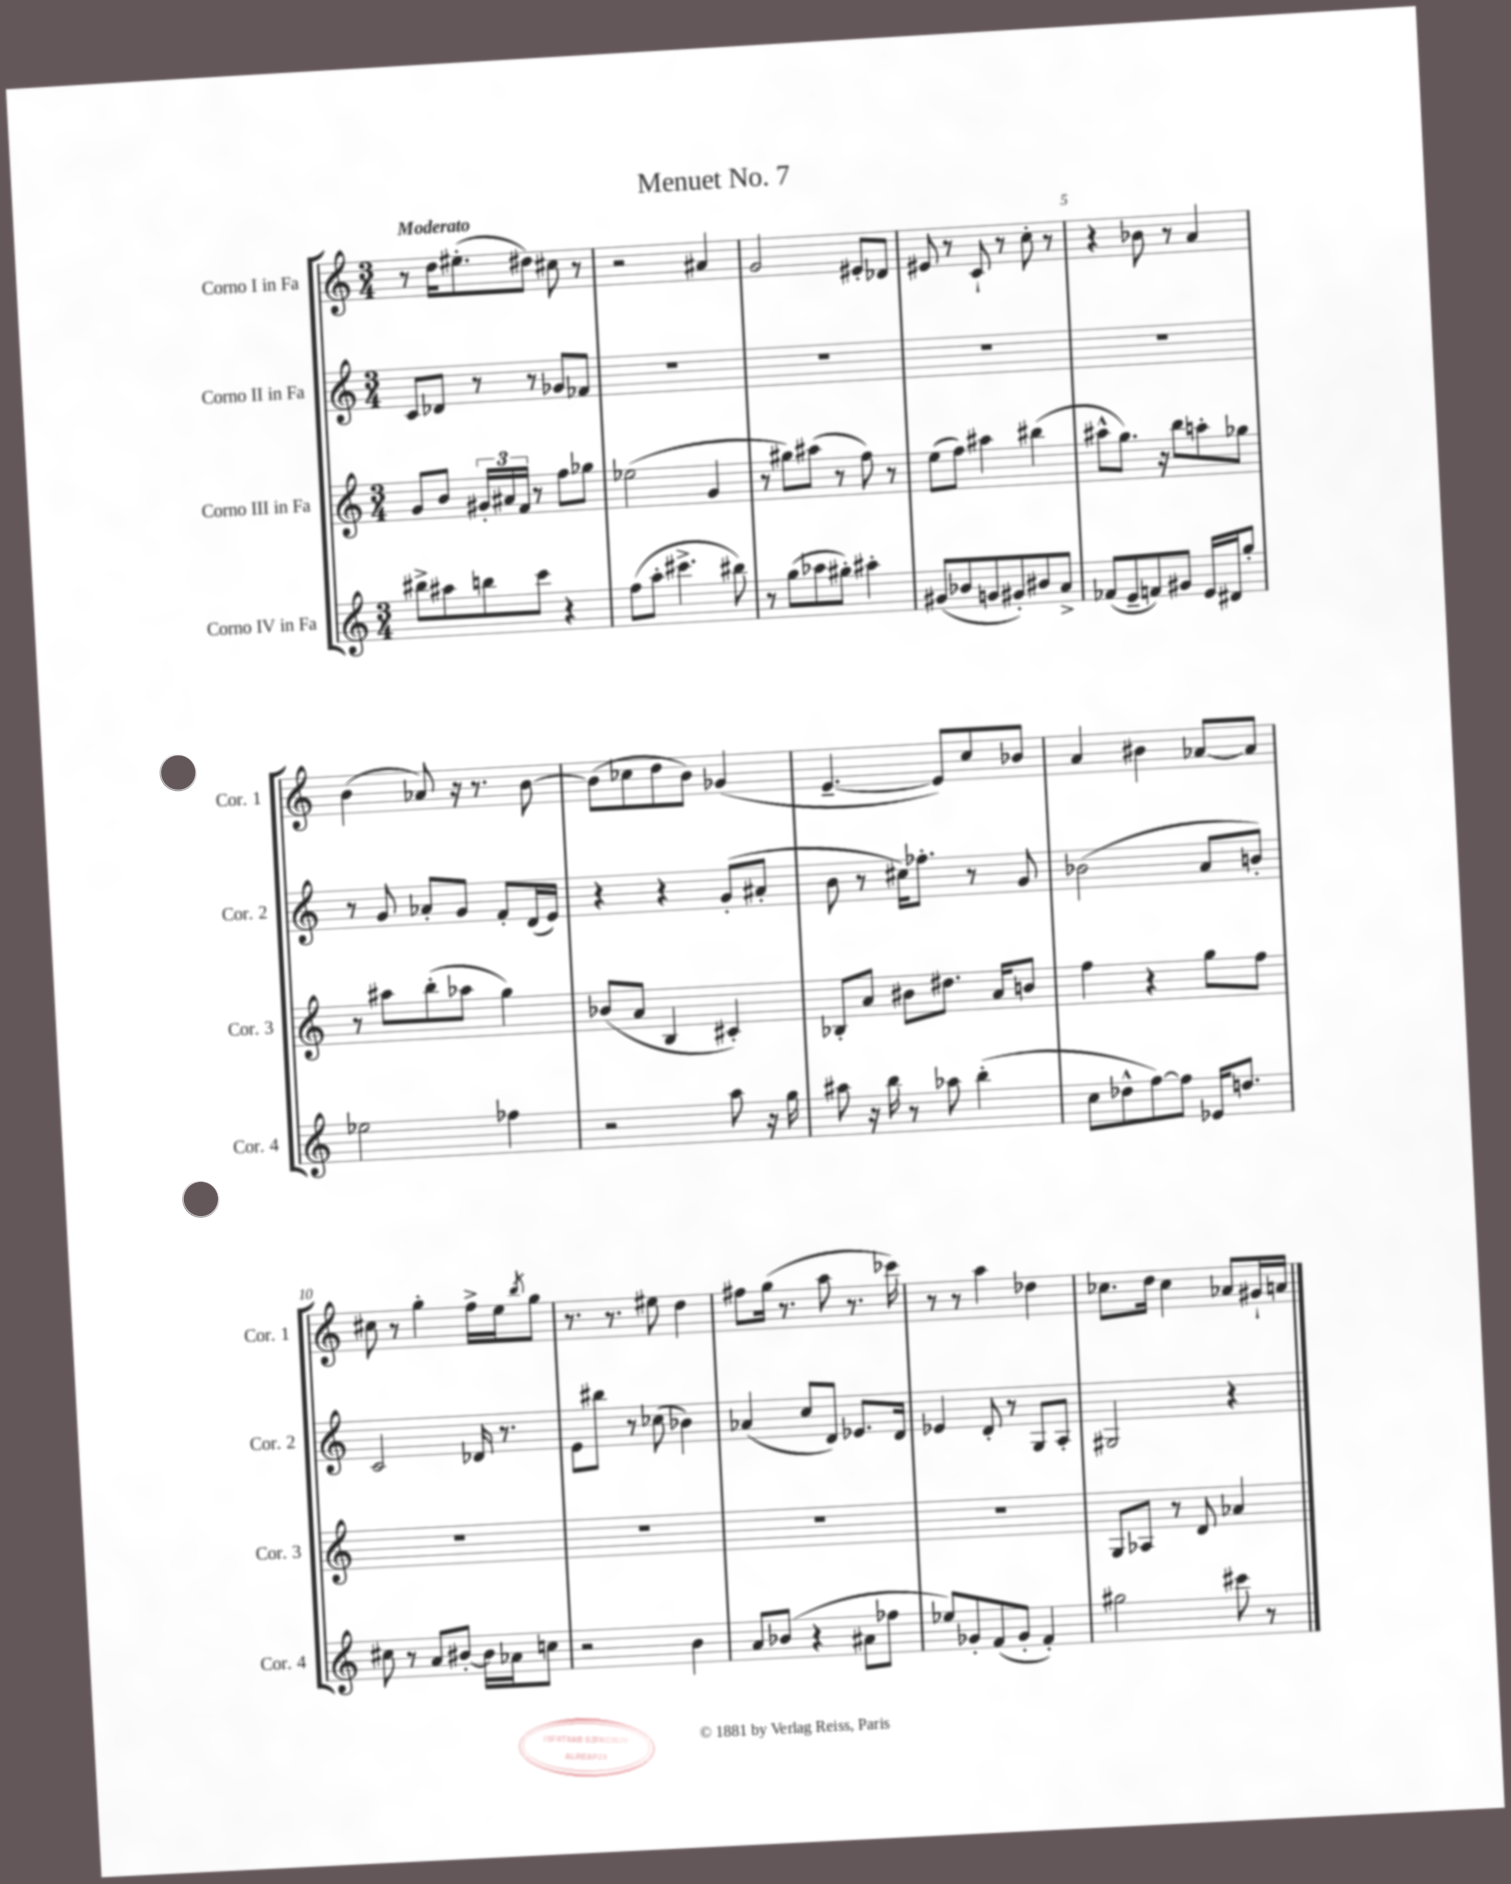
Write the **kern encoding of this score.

**kern	**kern	**kern	**kern
*staff4	*staff3	*staff2	*staff1
*clefG2	*clefG2	*clefG2	*clefG2
*k[]	*k[]	*k[]	*k[]
*M3/4	*M3/4	*M3/4	*M3/4
8bb#^\L	8g/L	8c/L	8r
8aa#\	8b/J	8d-/J	16dd\LK
.	.	.	(8.ee#'\
8bb\	24g#'/LL	8r	.
.	24a#/	.	.
.	24f/JJ	.	.
8ccc\J	8r	8r	8dd#\J)
4r	8ff\L	8g-/L	8cc#\
.	8gg-\J	8f-/J	8r
=	=	=	=
(8ff\L	(2ee-\	2.r	2r
8aa'\J	.	.	.
4.ccc#^\	.	.	.
.	4g/	.	4a#/
8bb#\)	.	.	.
=	=	=	=
8r	8r	2.r	2g/
(8gg\L	8gg#\L)	.	.
8aa-\	(8aa#\J	.	.
8gg#'\J)	8r	.	.
4aa#'\	8ff\)	.	8e#'/L
.	8r	.	8d-/J
=	=	=	=
(8g#/L	(8ee\L	2.r	8e#/
8b-/	8ff\J)	.	8r
8g/	4aa#\	.	8c`/
8g#'/)	.	.	8r
8b#/	(4bb#\	.	8cc'\
8a^/J	.	.	8r
=	=	=	=
(8f-/L	8aa#^^\L	2.r	4r
8e~/	8.gg\J)	.	.
8f/)	.	.	8b-\
.	16r	.	.
8g#/J	8bb\L	.	8r
16e/LL	8aa'\	.	4a/
16d#/J	.	.	.
8gg'/J	8gg-\J	.	.
=	=	=	=
2ee-\	8r	8r	(4b\
.	8aa#\L	8g/	.
.	(8bb'\	8a-'/L	8a-/)
.	8aa-\J	8g/J	16r
.	.	.	8.r
4ff-\	4gg\)	8f'/L	.
.	.	(16d/L	[8b\
.	.	16e/JJ)	.
=	=	=	=
2r	(8b-/L	4r	(8b\]L
.	8a/J	.	8cc-\
.	4B/	4r	8dd\
.	.	.	8b\J)
8aa\	4c#'/)	(8g'/L	(4g-/
16r	.	8a#'/J	.
16gg\	.	.	.
=	=	=	=
8aa#\	8B-'/L	8b\	[4.e~/
16r	8a/J	8r	.
16bb\	.	.	.
8r	8b#\L	16cc#\LK)	.
.	.	8.ff-'\J	.
8aa-\	8.dd#\J	.	8e/]L)
(4bb'\	.	8r	8cc/
.	16a/LK	.	.
.	8b/J	8g/	8b-/J
=	=	=	=
8cc\L	4ff\	(2b-\	4a/
8dd-^^\	.	.	.
[8ff\)	4r	.	4b#\
8ff\]J	.	.	.
16e-/LK	8gg\L	8a/L	[8a-/L
8.dd/J	.	.	.
.	8ff\J	8b'/J)	8a-/]J
=	=	=	=
8cc#\	2.r	2c/	8cc#\
8r	.	.	8r
8a/L	.	.	4gg'\
[8b#'/J	.	.	.
16b#\]LL	.	16d-/	16ff^\LL
16a-\J	.	8.r	16ee\J
.	.	.	8qbb/
8cc\J	.	.	8gg\J
=	=	=	=
2r	2.r	8e\L	8.r
.	.	8bb#\J	.
.	.	.	8.r
.	.	8r	.
.	.	(8cc-\	8ee#\
4b\	.	4b-\)	4dd\
=	=	=	=
8a/L	2.r	(4a-/	8ff#\L
(8b-/J	.	.	(16gg\Jk
.	.	.	8.r
4r	.	8cc/L	.
.	.	8d/J)	8aa\
8a#\L	.	8.e-/L	8.r
8ff-\J	.	.	.
.	.	16d/Jk	16ccc-\)
=	=	=	=
8ee-/L)	2.r	4e-/	8r
8g-'/	.	.	8r
(8f/	.	8d'/	4aa\
8g-'/J	.	8r	.
4f'/)	.	8G/L	4dd-\
.	.	8A'/J	.
=	=	=	=
2gg#\	8G/L	2G#/	8.cc-\L
.	8A-/J	.	.
.	.	.	16dd\Jk
.	8r	.	4cc-\
.	8d/	.	.
8ccc#\	4a-/	4r	8a-/L
8r	.	.	16g#`/L
.	.	.	16a/JJ
==	==	==	==
*-	*-	*-	*-
